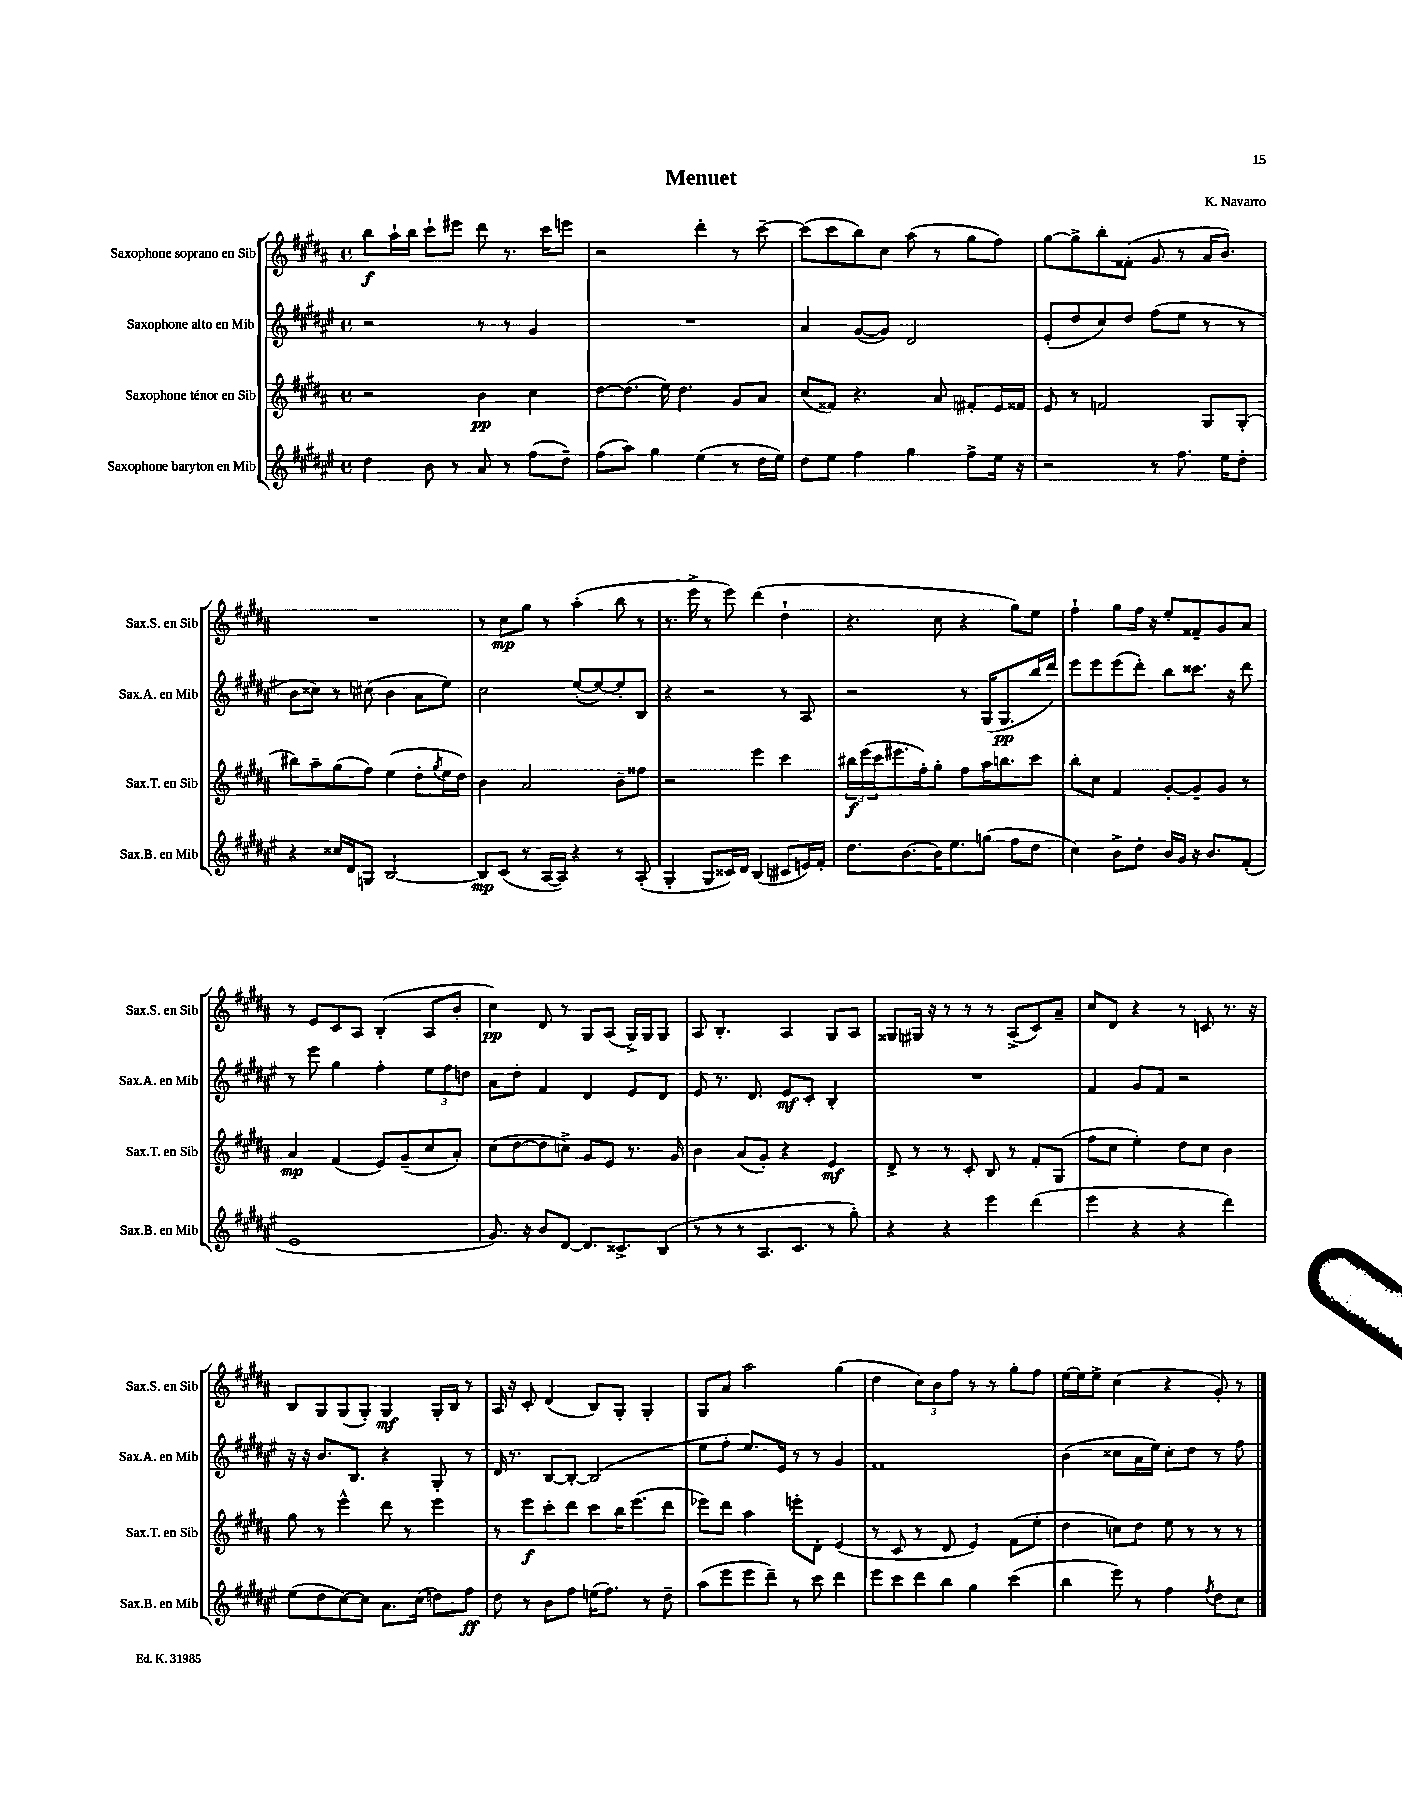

**kern	**kern	**kern	**kern
*staff4	*staff3	*staff2	*staff1
*clefG2	*clefG2	*clefG2	*clefG2
*k[f#c#g#d#a#e#]	*k[f#c#g#d#a#]	*k[f#c#g#d#a#e#]	*k[f#c#g#d#a#]
*M4/4	*M4/4	*M4/4	*M4/4
*met(c)	*met(c)	*met(c)	*met(c)
4dd#\	2r	2r	8bb\L
.	.	.	16aa#`\L
.	.	.	16bb\JJ
8b\	.	.	8ccc#`\L
8r	.	.	8eee#\J
8a#/	4b\	8r	8ddd#\
8r	.	8r	8.r
(8ff#\L	4cc#\	4g#/	.
.	.	.	16ccc#\LK
8dd#~\J)	.	.	8eee\J
=	=	=	=
(8ff#\L	[8dd#\L	1r	2r
8aa#\J)	(8.dd#\]J	.	.
4gg#\	.	.	.
.	16ee\)	.	.
.	4.dd#\	.	.
(4ee#\	.	.	4ddd#'\
8r	8g#/L	.	8r
16dd#\LL	8a#/J	.	[8ccc#~\
16ee#\JJ)	.	.	.
=	=	=	=
8dd#\L	(8cc#/L	4a#/	(8ccc#\]L
8ee#\J	8f##/J)	.	8ccc#\
4ff#\	4.r	([8g#/L	8bb\)
.	.	8g#/]J)	8cc#\J
4gg#\	.	2d#/	(8aa#\
.	8a#/	.	8r
8ff#^\L	8f#'/L	.	8gg#\L
16ee#\Jk	16e/L	.	8ff#\J)
16r	16f##/JJ	.	.
=	=	=	=
2r	8e/	(8e#'/L	[8gg#\L
.	8r	8dd#/	8gg#^\]
.	2f/	8cc#/)	8bb'\
.	.	8dd#/J	(8f##'\J
8r	.	(8ff#\L	8g#/
8.ff#\	.	8ee#\J	8r
.	8G#/L	8r	16a#/LK
16ee#\LK	.	.	8.b/J)
8dd#'\J	(8G#'/J	8r	.
=	=	=	=
4r	8bb#\L)	8b\L	1r
.	8aa#~\	8cc##\J)	.
16cc##/LL	(8gg#\	8r	.
16d#/J	.	.	.
8G/J	8ff#\J)	(8cc#\	.
[2B/	(4ee\	4b\	.
.	8dd#'\L	8a#\L	.
.	8qgg#/	.	.
.	16ee\L	8ee#\J)	.
.	16dd#\JJ)	.	.
=	=	=	=
8B/]L	4b\	2cc#\	8r
(8c#/J	.	.	8cc#\L
8r	2a#/	.	8gg#\J
[16A#/LL	.	.	8r
16A#/]JJ)	.	.	.
4r	.	([8ee#'/L	(4aa#'\
.	.	8ee#/_)	.
8r	8b~\L	8ee#'/]	8bb\
(8A#'/	8ff##\J	8B/J	8r
=	=	=	=
4G#'/	2r	4r	8.r
.	.	.	16eee^\
8G#/L	.	2r	8r
16c##/L)	.	.	8eee\)
16d#/JJ	.	.	.
(4B/	4eee\	.	(4ddd#\
8c#/L	4ccc#\	8r	4dd#`\
16e/L)	.	8A#/	.
16f#'/JJ	.	.	.
=	=	=	=
8.dd#\L	24bb#\LL	2r	4.r
.	(24eee\	.	.
.	24ccc#\J	.	.
.	8.eee#\	.	.
[8.b\	.	.	.
.	16ff#'\k)	.	.
16b\]K	8gg#'\J	.	8cc#\
8.ee#\	.	.	.
.	8ff#\L	8r	4r
(8gg\J	16aa#\K	(16G#/LK	.
.	8.bb\	8.G#/	.
8ff#\L	.	.	8gg#\L)
8dd#\J	8ccc#\J	16bb/L	8ee\J
.	.	16ddd#/JJ)	.
=	=	=	=
4cc#\)	8bb'\L	8eee#\L	4ff#`\
.	8cc#\J	8eee#\	.
8b^\L	4f#/	(8eee#\	8gg#\L
8dd#'\J	.	8ddd#'\J)	16ff#\Jk
.	.	.	16r
16b/LL	[8g#'/L	8bb\L	8ee'/L
16g#/JJ	.	.	.
16r	8g#~/]	8.ccc##\J	8f##~/
8.b/L	.	.	.
.	8g#/J	.	8g#/
.	.	16r	.
(8f#'/J	8r	8ddd#\	8a#/J
=	=	=	=
1e#	4a#/	8r	8r
.	.	8eee#\	8e/L
.	(4f#/	4gg#\	8c#/
.	.	.	8A#/J
.	8e/L)	4ff#'\	(4B'/
.	(8g#~/	.	.
.	8cc#/	12ee#\L	8A#/L
.	.	12ff#\	.
.	8a#'/J)	.	8b'/J
.	.	12dd\J	.
=	=	=	=
8.g#/)	(8cc#\L	8a#\L	4cc#\)
.	[8dd#\	8dd#'\J	.
16r	.	.	.
8b/L	8dd#\]	4f#/	8d#/
[8d#/J	8cc^\J)	.	8r
8.d#/]L	8g#/L	4d#/	8G#/L
.	8e/J	.	(8A#/J
8.c##^/	.	.	.
.	8.r	8e#/L	16G#^/LL)
.	.	.	16G#/J
(8B/J	.	8d#/J	8G#/J
.	16g#/	.	.
=	=	=	=
8r	4b\	8e#/	8A#/
8r	.	8.r	4.B'/
8r	(8a#/L	.	.
.	.	8.d#/	.
8.A#/L	8g#'/J)	.	.
.	4r	8e#/L	4A#/
8.c#/J	.	.	.
.	.	8c#'/J	.
8r	4e/	4B'/	8G#/L
8gg#'\)	.	.	8A#/J
=	=	=	=
4r	8d#^/	1r	8G##/L
.	8r	.	16G#/Jk
.	.	.	16r
4r	8r	.	8r
.	8c#'/	.	8r
4eee#\	8B/	.	8r
.	8r	.	(8A#^/L
(4ddd#\	8f#'/L	.	8c#/)
.	(8G#/J	.	8a#~/J
=	=	=	=
4eee#\	8ff#\L	4f#/	8cc#/L
.	8cc#\J	.	8d#/J
4r	4ee'\)	8g#/L	4r
.	.	8f#/J	.
4r	8dd#\L	2r	8r
.	8cc#\J	.	8c/
4ddd#\)	4b\	.	8.r
.	.	.	16r
=	=	=	=
(8ee#\L	8gg#\	16r	8B/L
.	.	16r	.
8dd#\	8r	8.b/L	8G#/
[8cc#\)	4eee^^\	.	(8G#/
.	.	8.B/J	.
8cc#\]J	.	.	8G#'/J)
8.a#\L	8ddd#\	4r	4G#/
.	8r	.	.
(16cc#\Jk	.	.	.
8dd\L)	4eee\	8G#'/	16G#'/LL
.	.	.	16B/JJ
8ff#\J	.	8r	8r
=	=	=	=
8dd#\	8r	16d#/	16A#/
.	.	8.r	16r
8r	8eee\L	.	8c#'/
8b\L	8ccc#'\	[8B/L	(4d#/
8ff#\J	8ddd#\J	8B'/_J	.
(16ee\LK	8ccc#\L	(2B/]	8B/L)
8.ff#\J)	.	.	.
.	16bb\K	.	8G#'/J
.	(8.eee\	.	.
8r	.	.	4G#'/
8dd#~\	8ddd#\J	.	.
=	=	=	=
(8aa#\L	8eee-\L)	8ee#\L	8G#/L
8eee#\	8ddd#\J	8ff#'\J	8a#/J
8eee#\	4aa#\	8.ee#/L)	2aa#\
8ddd#~\J)	.	.	.
.	.	16e#/Jk	.
8r	8eee'\L	8r	.
8ccc#\	8d#'\J	8r	.
4ddd#\	(4e/	4g#/	(4gg#\
=	=	=	=
8eee#\L	8r	1f#	4dd#\
8ccc#\	8c#/	.	.
8ddd#\	8r	.	12cc#\L)
.	.	.	12b\
8bb\J	8d#/	.	.
.	.	.	12ff#\J
4gg#\	4e/)	.	8r
.	.	.	8r
(4ccc#\	(8f#\L	.	8gg#'\L
.	8ee'\J	.	8ff#\J
=	=	=	=
4bb\	4dd#\	(4b\	[16ee\LL
.	.	.	16ee\]J
.	.	.	8ee^\J
8eee#\)	8cc\L)	8cc##\L	(4cc#\
8r	8dd#\J	16a#\L	.
.	.	16ee#\JJ)	.
4ff#\	8ee\	8cc##'\L	4r
.	8r	8dd#\J	.
8qff#/	.	.	.
8dd#\L	8r	8r	8g#'/)
8cc#\J	8r	8ff#\	8r
==	==	==	==
*-	*-	*-	*-
